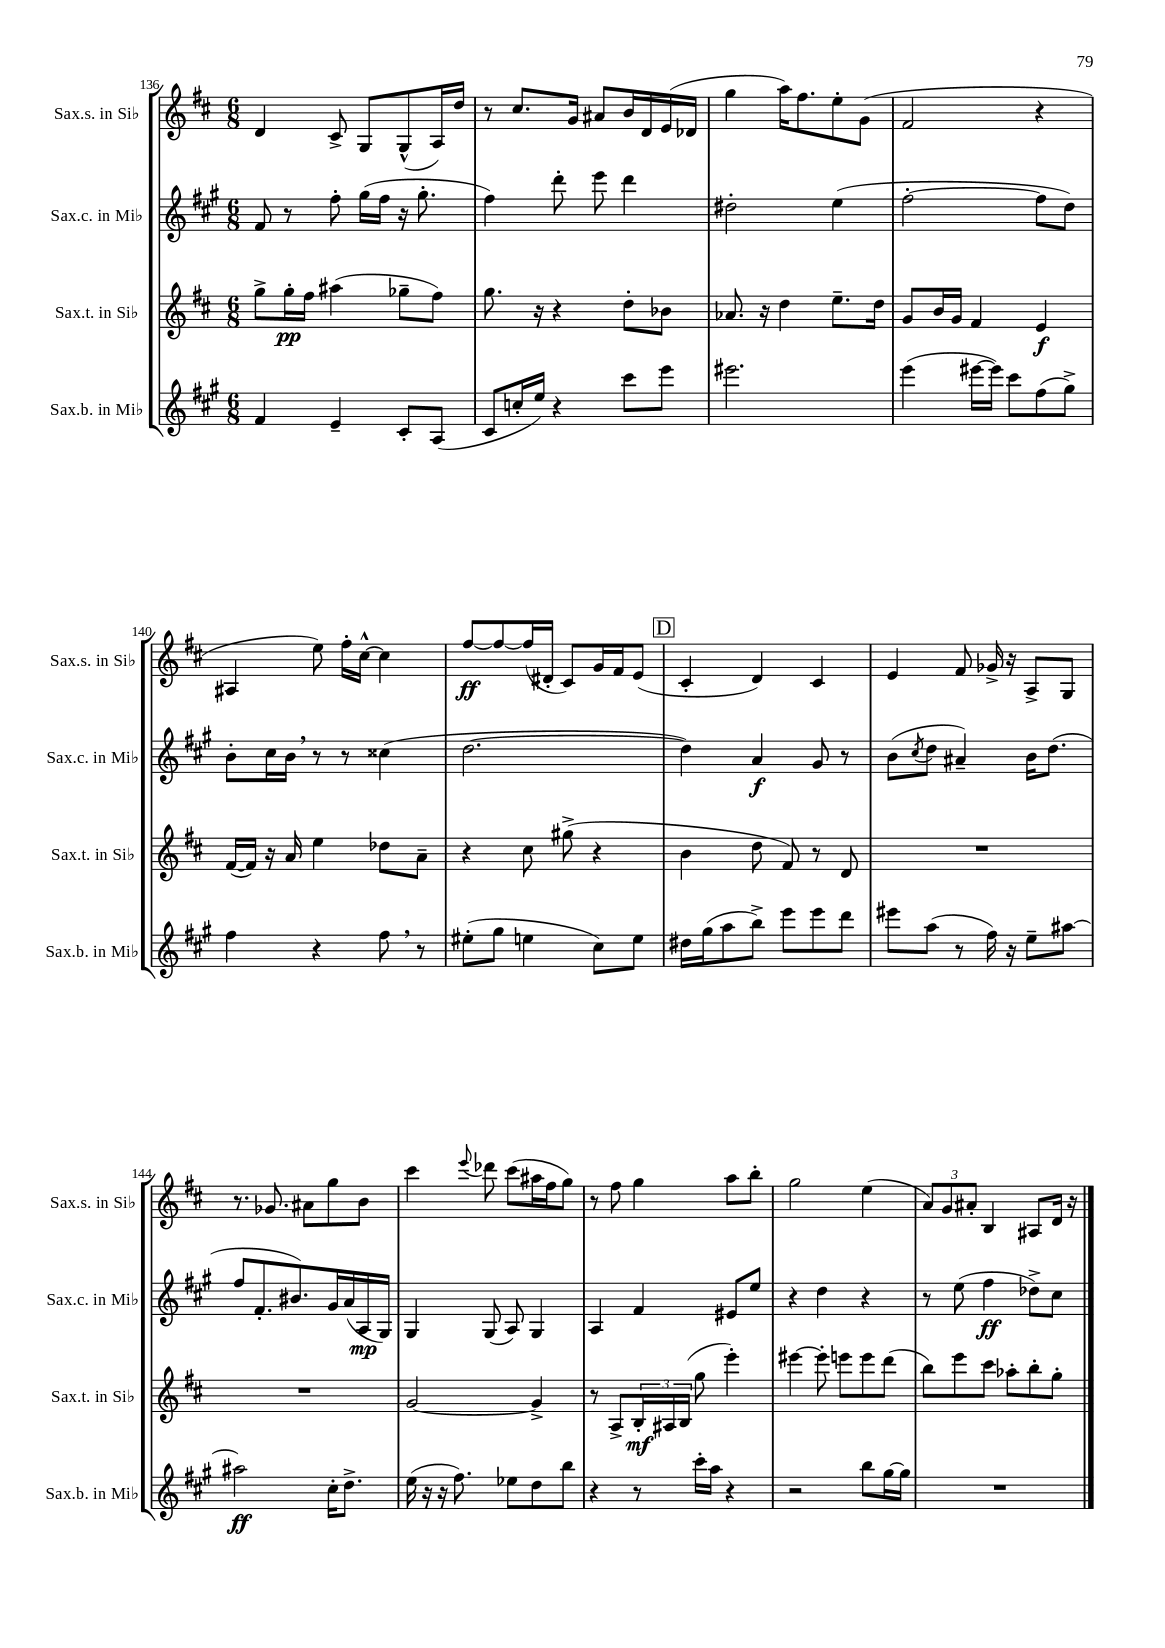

**kern	**kern	**kern	**kern
*staff4	*staff3	*staff2	*staff1
*clefG2	*clefG2	*clefG2	*clefG2
*k[f#c#g#]	*k[f#c#]	*k[f#c#g#]	*k[f#c#]
*M6/8	*M6/8	*M6/8	*M6/8
4f#/	8gg^\L	8f#/	4d/
.	16gg'\L	8r	.
.	16ff#\JJ	.	.
4e~/	(4aa#\	8ff#'\	8c#^/
.	.	(16gg#\LL	8G/L
.	.	16ff#\JJ	.
8c#'/L	8gg-~\L	16r	(8G^^/
.	.	8.gg#'\	.
(8A/J	8ff#\J)	.	16A/L)
.	.	.	16dd/JJ
=	=	=	=
8c#/L	8.gg\	4ff#\)	8r
16cc'/L	.	.	8.cc#/L
16ee/JJ)	16r	.	.
4r	4r	8ddd'\	.
.	.	.	16g/Jk
.	.	8eee\	8a#/L
8ccc#\L	8dd'\L	4ddd\	16b/L
.	.	.	16d/
8eee\J	8b-\J	.	(16e/
.	.	.	16d-/JJ
=	=	=	=
2.eee#\	8.a-/	2dd#'\	4gg\
.	16r	.	.
.	4dd\	.	16aa\LK)
.	.	.	8.ff#\
.	8.ee~\L	(4ee\	8ee'\
.	.	.	(8g\J
.	16dd\Jk	.	.
=	=	=	=
(4eee\	8g/L	[2ff#'\	2f#/
.	16b/L	.	.
.	16g/JJ	.	.
[16eee#\LL	4f#/	.	.
16eee#\]JJ)	.	.	.
8ccc#\L	.	.	.
(8ff#\	4e/	8ff#\]L	4r
8gg#^\J)	.	8dd\J)	.
=	=	=	=
4ff#\	([16f#/LL	8b'\L	4A#/
.	16f#/]JJ)	.	.
.	16r	16cc#\L	.
.	16a/	16b\JJ	.
4r	4ee\	8r	8ee\)
.	.	8r	16ff#'\LL
.	.	.	[16cc#^^\JJ
8ff#\	8dd-\L	(4cc##\	4cc#\]
8r	8a~\J	.	.
=	=	=	=
(8ee#'\L	4r	[2.dd\	[8ff#/L
8gg#\J	.	.	8ff#/_
4ee\	8cc#\	.	(16ff#/]L
.	.	.	16d#'/JJ
.	(8gg#^\	.	8c#/L)
8cc#\L)	4r	.	16g/L
.	.	.	16f#/J
8ee\J	.	.	(8e/J
=	=	=	=
16dd#\LL	4b\	4dd\])	4c#'/
(16gg#\J	.	.	.
8aa\	.	.	.
8bb^\J)	8dd\	4a/	4d/)
8eee\L	8f#/)	.	.
8eee\	8r	8g#/	4c#/
8ddd\J	8d/	8r	.
=	=	=	=
8eee#\L	2.r	(8b\L	4e/
.	.	8qcc#/	.
(8aa\J	.	8dd\J	.
8r	.	4a#~/)	8f#/
16ff#\)	.	.	16g-^/
16r	.	.	16r
8ee~\L	.	16b\LK	8A^/L
.	.	(8.dd\J	.
[8aa#\J	.	.	8G/J
=	=	=	=
2aa#\]	2.r	8ff#/L	8.r
.	.	8.f#'/	.
.	.	.	8.g-/
.	.	8.b#/)	.
.	.	.	8a#\L
16cc#'\LK	.	16g#/L	8gg\
8.dd^\J	.	(16a/	.
.	.	16A/	8b\J
.	.	16G#/JJ)	.
=	=	=	=
(16ee\	[2g/	4G#/	4ccc#\
16r	.	.	.
16r	.	.	.
8.ff#\)	.	.	.
.	.	.	8qqeee/
.	.	(8G#/	8ddd-\
8ee-\L	.	8A/)	(8ccc#\L
8dd\	4g^/]	4G#/	16aa#\L
.	.	.	16ff#\J
8bb\J	.	.	8gg\J)
=	=	=	=
4r	8r	4A/	8r
.	8A^/L	.	8ff#\
8r	24B'/L	4f#/	4gg\
.	24A#/	.	.
.	(24B/JJ	.	.
16ccc#'\LL	8gg\	.	.
16aa\JJ	.	.	.
4r	4eee'\)	8e#/L	8aa\L
.	.	8ee/J	8bb'\J
=	=	=	=
2r	[4eee#\	4r	2gg\
.	8eee#'\]	4dd\	.
.	8eee\L	.	.
8bb\L	8eee\	4r	(4ee\
[16gg#\L	(8ddd\J	.	.
16gg#\]JJ	.	.	.
=	=	=	=
2.r	8bb\L)	8r	12a/L)
.	.	.	12g/
.	8eee\	(8ee\	.
.	.	.	12a#'/J
.	8ccc#\J	4ff#\	4B/
.	8aa-'\L	.	.
.	8bb'\	8dd-^\L)	8A#/L
.	8gg'\J	8cc#\J	16d/Jk
.	.	.	16r
==	==	==	==
*-	*-	*-	*-
